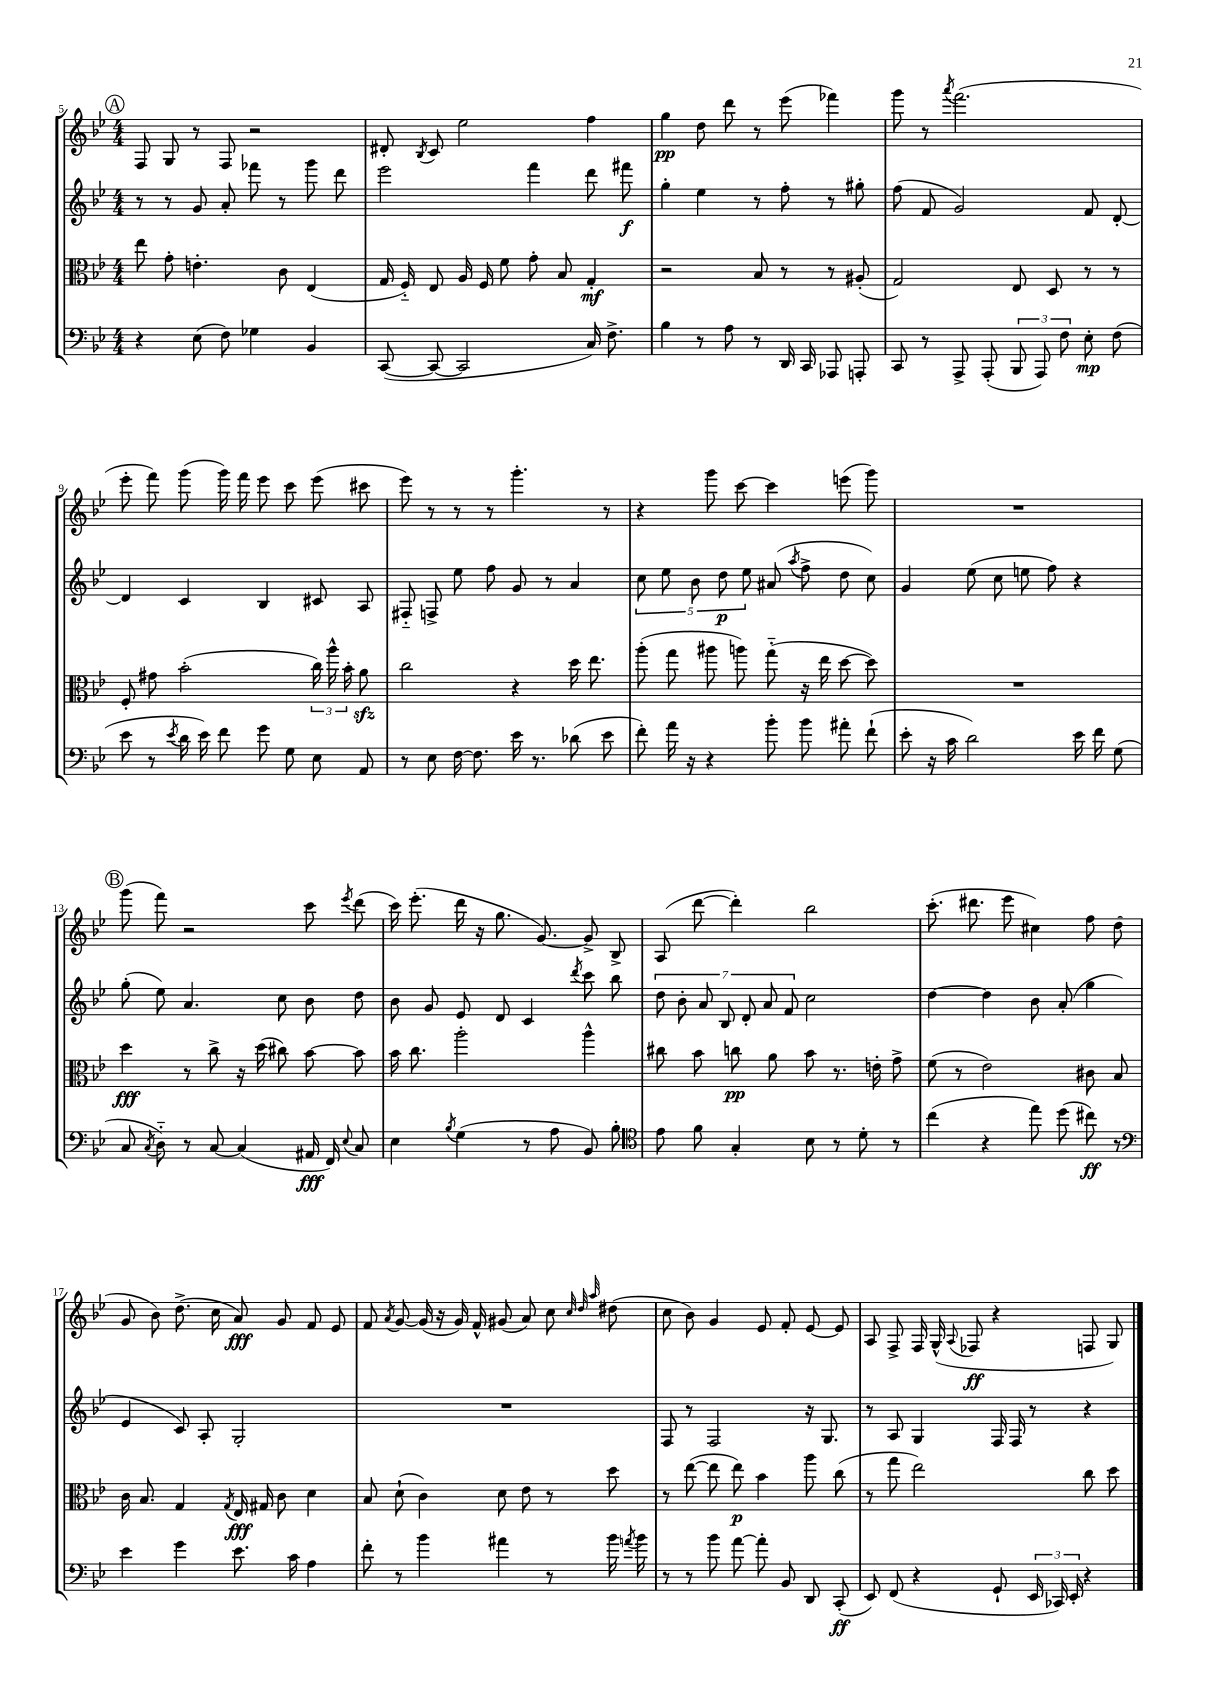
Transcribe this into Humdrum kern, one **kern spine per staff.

**kern	**kern	**kern	**kern
*staff4	*staff3	*staff2	*staff1
*clefF4	*clefC3	*clefG2	*clefG2
*k[b-e-]	*k[b-e-]	*k[b-e-]	*k[b-e-]
*M4/4	*M4/4	*M4/4	*M4/4
4r	8ee-	8r	8F
.	8g'	8r	8G
(8E-	4.e'	8g	8r
8F)	.	8a'	8F
4G-	.	8fff-	2r
.	8c	8r	.
4BB-	(4E-	8ggg	.
.	.	8ddd	.
=	=	=	=
([8CC	16G	2eee-	8d#'
.	16F'~)	.	.
.	.	.	8qB-
8CC_	8E-	.	8c
2CC]	16A	.	2ee-
.	16F	.	.
.	8f	.	.
.	8g'	4fff	.
.	8B-	.	.
16C)	4G'	8ddd	4ff
8.F^	.	.	.
.	.	8fff#	.
=	=	=	=
4B-	2r	4gg'	4gg
8r	.	4ee-	8dd
8A	.	.	8ddd
8r	8B-	8r	8r
16DD	8r	8ff'	(8eee-
16CC	.	.	.
8AAA-	8r	8r	4fff-)
8AAA'	(8A#'	8gg#'	.
=	=	=	=
8CC	2G)	(8ff	8ggg
8r	.	8f	8r
.	.	.	8qaaa
8AAA^	.	2g)	(2.fff
(8AAA'	.	.	.
12BBB-	8E-	.	.
12AAA)	.	.	.
.	8D	.	.
12F	.	.	.
8E-'	8r	8f	.
(8F	8r	[8d'	.
=	=	=	=
8e-	8F'	4d]	8eee-'
8r	8g#	.	8fff)
8qe-	.	.	.
16d	(2b-'	4c	(8ggg
16e-)	.	.	.
8f	.	.	16ggg)
.	.	.	16fff
8g	.	4B-	8eee-
8G	.	.	8ccc
8E-	24cc)	8c#	(8eee-
.	24aa^^	.	.
.	24b-'	.	.
8AA	8a	8A	8ccc#
=	=	=	=
8r	2cc	8F#'~	8eee-)
8E-	.	8F^	8r
[16F	.	8ee-	8r
8.F]	.	.	.
.	.	8ff	8r
16e-	4r	8g	4.ggg'
8.r	.	.	.
.	.	8r	.
(8d-	16dd	4a	.
.	8.ee-	.	.
8e-	.	.	8r
=	=	=	=
8f')	(8aa'	10cc	4r
.	.	10ee-	.
16a	8gg	.	.
16r	.	.	.
.	.	10b-	.
4r	8aa#	.	8ggg
.	.	10dd	.
.	8aa)	.	[8ccc
.	.	10ee-	.
8b-'	(8gg'~	(8a#	4ccc]
.	.	8qaa	.
8b-	16r	8ff^	.
.	16ee-	.	.
8a#'	[8dd	8dd	(8eee
(8f`	8dd])	8cc)	8ggg)
=	=	=	=
8e-'	1r	4g	1r
16r	.	.	.
16c	.	.	.
2d)	.	(8ee-	.
.	.	8cc	.
.	.	8ee	.
.	.	8ff)	.
16e-	.	4r	.
16f	.	.	.
(8G	.	.	.
=	=	=	=
8C	4dd	(8gg'	(8ggg
8qC	.	.	.
8D'~)	.	8ee-)	8fff)
8r	8r	4.a	2r
[8C	8cc^	.	.
(4C]	16r	.	.
.	(16dd	.	.
.	8cc#)	8cc	.
16AA#	[8b-	8b-	8ccc
16FF)	.	.	.
8qqE-	.	.	8qeee-
8C	8b-]	8dd	(8ddd
=	=	=	=
4E-	16b-	8b-	16ccc)
.	8.cc	.	(8.eee-'
.	.	8g	.
8qB-	.	.	.
(4G	2aa'	8e-	16ddd
.	.	.	16r
.	.	8d	8.gg
8r	.	4c	.
.	.	.	[8.g)
8A	.	.	.
.	.	8qddd	.
8BB-)	4aa^^	8ccc	8g^]
8B-'	.	8bb-	8B-^
=	=	=	=
*clefC4	*	*	*
8e-	8cc#	14dd	(8A
.	.	14b-'	.
8f	8b-	.	[8ddd
.	.	14a	.
.	.	14B-	.
4G'	8cc	.	4ddd'])
.	.	14d'	.
.	.	14a	.
.	8a	.	.
.	.	14f	.
8B-	8b-	2cc	2bb-
8r	8.r	.	.
8d'	.	.	.
.	16e'	.	.
8r	8g^	.	.
=	=	=	=
(4cc	(8f	[4dd	(8.ccc'
.	8r	.	.
.	.	.	8.ddd#
4r	2e-)	4dd]	.
.	.	.	8eee-
8ee-)	.	8b-	4cc#)
(8dd	.	(8a'	.
8cc#)	8c#	4gg	8ff
8r	8B-	.	(8dd
=	=	=	=
*clefF4	*	*	*
4e-	16c	4e-	8g
.	8.B-	.	.
.	.	.	8b-)
4g	4G	8c)	(8.dd^
.	.	8A'	.
.	.	.	16cc
.	8qG	.	.
8.e-	16E-	2G'	8a)
.	16G#	.	.
.	8c	.	8g
16c	.	.	.
4A	4d	.	8f
.	.	.	8e-
=	=	=	=
8f'	8B-	1r	8f
.	.	.	8qa
8r	(8d`	.	[8g
4b-	4c)	.	(16g]
.	.	.	16r
.	.	.	16g)
.	.	.	16f^^
4a#	8d	.	(8g#
.	8e-	.	8a)
8r	8r	.	8cc
.	.	.	32qqcc
.	.	.	32qqdd
.	.	.	32qqaa
16b-	8dd	.	(8dd#
8qa	.	.	.
16b-	.	.	.
=	=	=	=
8r	8r	8F	8cc
8r	([8ee-	8r	8b-)
8b-	8ee-]	2F	4g
[8a	8ee-)	.	.
8a']	4b-	.	8e-
8BB-	.	.	8f'
8DD	8aa	16r	[8e-
.	.	8.G	.
(8CC'	(8cc	.	8e-]
=	=	=	=
8EE-)	8r	8r	8A
(8FF	8gg	8A	8F^
4r	2ee-)	4G	16F
.	.	.	(16G^^
.	.	.	8qqA
.	.	.	8F-
8GG`	.	16F	4r
.	.	16F	.
24EE-	.	8r	.
24CC-)	.	.	.
24EE-'	.	.	.
4r	8cc	4r	8F
.	8dd	.	8G)
==	==	==	==
*-	*-	*-	*-
